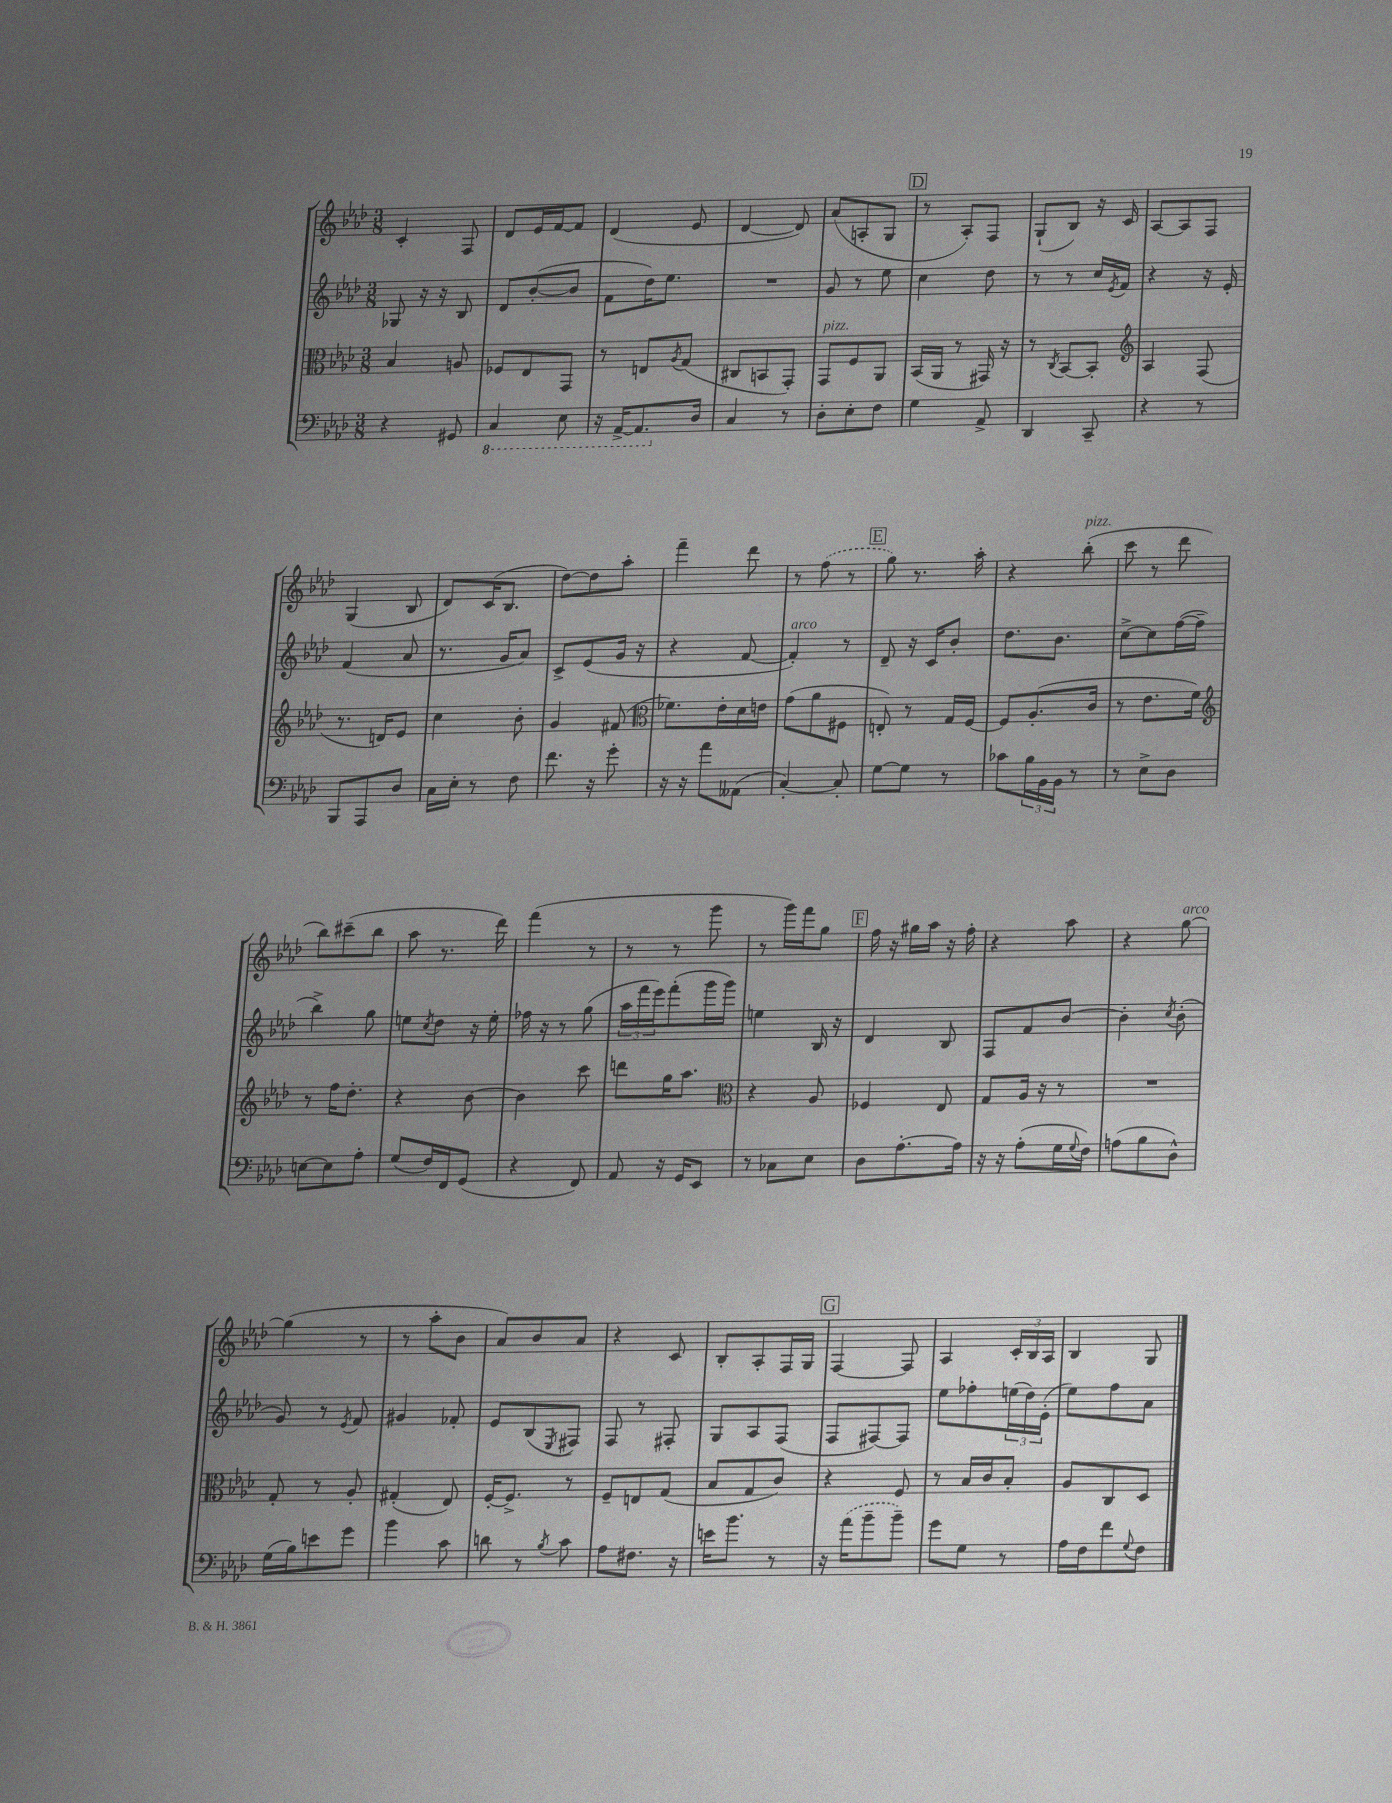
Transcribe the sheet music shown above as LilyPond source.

<<
\new StaffGroup <<
\new Staff = "s0" {
    \clef treble \key aes \major \numericTimeSignature \time 3/8
    c'4-. f8 |
    des'8 ees'16 f'16~ f'8 |
    des'4( ees'8 |
    des'4~ des'8) |
    aes'8( a8-. g8 |
    \mark \markup { \box "D" } r8 aes8-.) f8 |
    g8-!( bes8) r16 c'16 |
    aes8~ aes8 f8 |
    g4( bes8 |
    des'8) c'16( bes8. |
    des''8~) des''8 aes''8-. |
    f'''4-- des'''8 |
    r8 \once \slurDashed f''8( r8 |
    \mark \markup { \box "E" } g''8) r8. aes''16-. |
    r4 bes''8-.^\markup { \italic "pizz." }( |
    c'''8 r8 des'''8 |
    bes''8) cis'''8--( bes''8 |
    aes''8 r8. des'''16) |
    f'''4( r8 |
    r8 r8 g'''8 |
    r8 g'''16) f'''16 g''8 |
    \mark \markup { \box "F" } f''16 r16 gis''16 aes''16 r16 f''16-. |
    r4 aes''8 |
    r4 g''8~^\markup { \italic "arco" } |
    g''4( r8 |
    r8 aes''8-. bes'8 |
    aes'8) bes'8 aes'8 |
    r4 c'8 |
    bes8-. aes8-. f16 g16 |
    \mark \markup { \box "G" } f4~ f8 |
    aes4 \tuplet 3/2 { c'16-. bes16 aes16 } |
    bes4 g8 \bar "|." |
}
\new Staff = "s1" {
    \clef treble \key aes \major \numericTimeSignature \time 3/8
    ges8 r16 r16 bes8 |
    des'8 bes'8~-.( bes'8 |
    f'8 des''16) ees''8. |
    R4. |
    g'8 r8 ees''8 |
    \mark \markup { \box "D" } c''4 des''8 |
    r8 r8 c''16 \acciaccatura { ees'8 } f'16 |
    r4 r16 ees'16-. |
    f'4( aes'8 |
    r8. g'16 aes'8) |
    c'8-> ees'8( g'16 r16 |
    r4 f'8~ |
    f'4-.^\markup { \italic "arco" }) r8 |
    \mark \markup { \box "E" } des'8-- r16 c'16 bes'8-. |
    des''8. bes'8. |
    c''8~-> c''8 f''16~( f''16-- |
    bes''4->) g''8 |
    e''8 \acciaccatura { c''8 } des''8 r16 e''16-. |
    fes''16 r16 r8 g''8( |
    \tuplet 3/2 { aes''16 f'''16 ees'''16) } f'''8-.( g'''16 g'''16) |
    e''4 bes16 r16 |
    \mark \markup { \box "F" } des'4 bes8 |
    f8 f'8 bes'8~ |
    bes'4-. \acciaccatura { c''8 } bes'8-.( |
    g'8) r8 \acciaccatura { ees'8 } f'8 |
    gis'4 fes'8-. |
    ees'8 bes8( \acciaccatura { ees8 } fis8) |
    f8 r8 fis8-. |
    g8 aes8 f8( |
    \mark \markup { \box "G" } f8 fis8~) fis8 |
    ees''8 fes''8-. \tuplet 3/2 { e''16( des''16) ees'16-.( } |
    ees''8) f''8 aes'8 \bar "|." |
}
\new Staff = "s2" {
    \clef alto \key aes \major \numericTimeSignature \time 3/8
    bes4 a8 |
    fes8 ees8 g,8 |
    r8 e8 \acciaccatura { aes8 } g8( |
    cis8 b,8 g,8-.) |
    g,8^\markup { \italic "pizz." } f8 aes,8 |
    \mark \markup { \box "D" } bes,16( aes,16 r8 gis,16) r16 |
    r8 \acciaccatura { c8 } bes,8~ bes,8-. |
    \clef treble aes4 f8( |
    r8. d'16) ees'8 |
    c''4 bes'8-. |
    g'4 fis'8( |
    \clef alto fes'8.) ees'16-. des'16 e'16 |
    g'8( aes'8 fis8 |
    \mark \markup { \box "E" } e8-.) r8 g16 f16~ |
    f8 aes8.-.( c'16 |
    r8 ees'8. f'16) |
    \clef treble r8 f''16 des''8.-. |
    r4 bes'8~ |
    bes'4 c'''8 |
    d'''8 g''16 aes''8. |
    \clef alto r4 aes8 |
    \mark \markup { \box "F" } fes4 ees8 |
    g8 aes16 r16 r8 |
    R4. |
    g8-. r8 aes8-. |
    gis4-.( ees8) |
    f16~-. f8.-> r8 |
    f8-- e8 g8( |
    bes8 g8 c'8) |
    \mark \markup { \box "G" } r4 f8 |
    r8 bes16 c'16 bes8-. |
    aes8 c8 des8 \bar "|." |
}
\new Staff = "s3" {
    \clef bass \key aes \major \numericTimeSignature \time 3/8
    r4 gis,8 |
    \ottava #-1 c,4 ees,8 |
    r16 aes,,16~-> aes,,8. \ottava #0 des16 |
    c4 r8 |
    des8-. ees8-. f8 |
    \mark \markup { \box "D" } g4 aes,8-> |
    des,4 c,8-- |
    r4 r8 |
    bes,,8 aes,,8 des8 |
    c16 ees16-. r8 f8 |
    f'8. r16 g'8-. |
    r16 r16 aes'8 aeses,8( |
    c4~-.) c8-. |
    \mark \markup { \box "E" } g8~ g8 r8 |
    ces'8 \tuplet 3/2 { bes16 bes,16 bes,16 } r8 |
    r8 ees8-> des8 |
    e8~ e8 aes8-. |
    g8( f16) f,16 g,8( |
    r4 f,8) |
    aes,8 r16 g,16 ees,8 |
    r8 ces8 ees8 |
    \mark \markup { \box "F" } des8 aes8.~-. aes16 |
    r16 r16 aes8-.( g16 \appoggiatura { g8 } f16) |
    a8( bes8 des8-^) |
    g16( bes16) e'8 g'8 |
    bes'4 c'8 |
    d'8 r8 \acciaccatura { bes8 } c'8 |
    aes8 fis8. r16 |
    e'16 bes'8. r8 |
    \mark \markup { \box "G" } r16 \once \slurDashed aes'16( bes'8-- bes'8--) |
    g'8 g8 r8 |
    aes16 f16 f'8 \appoggiatura { g8 } f8 \bar "|." |
}
>>
>>
\layout { \context { \Score \remove "Bar_number_engraver" } }
